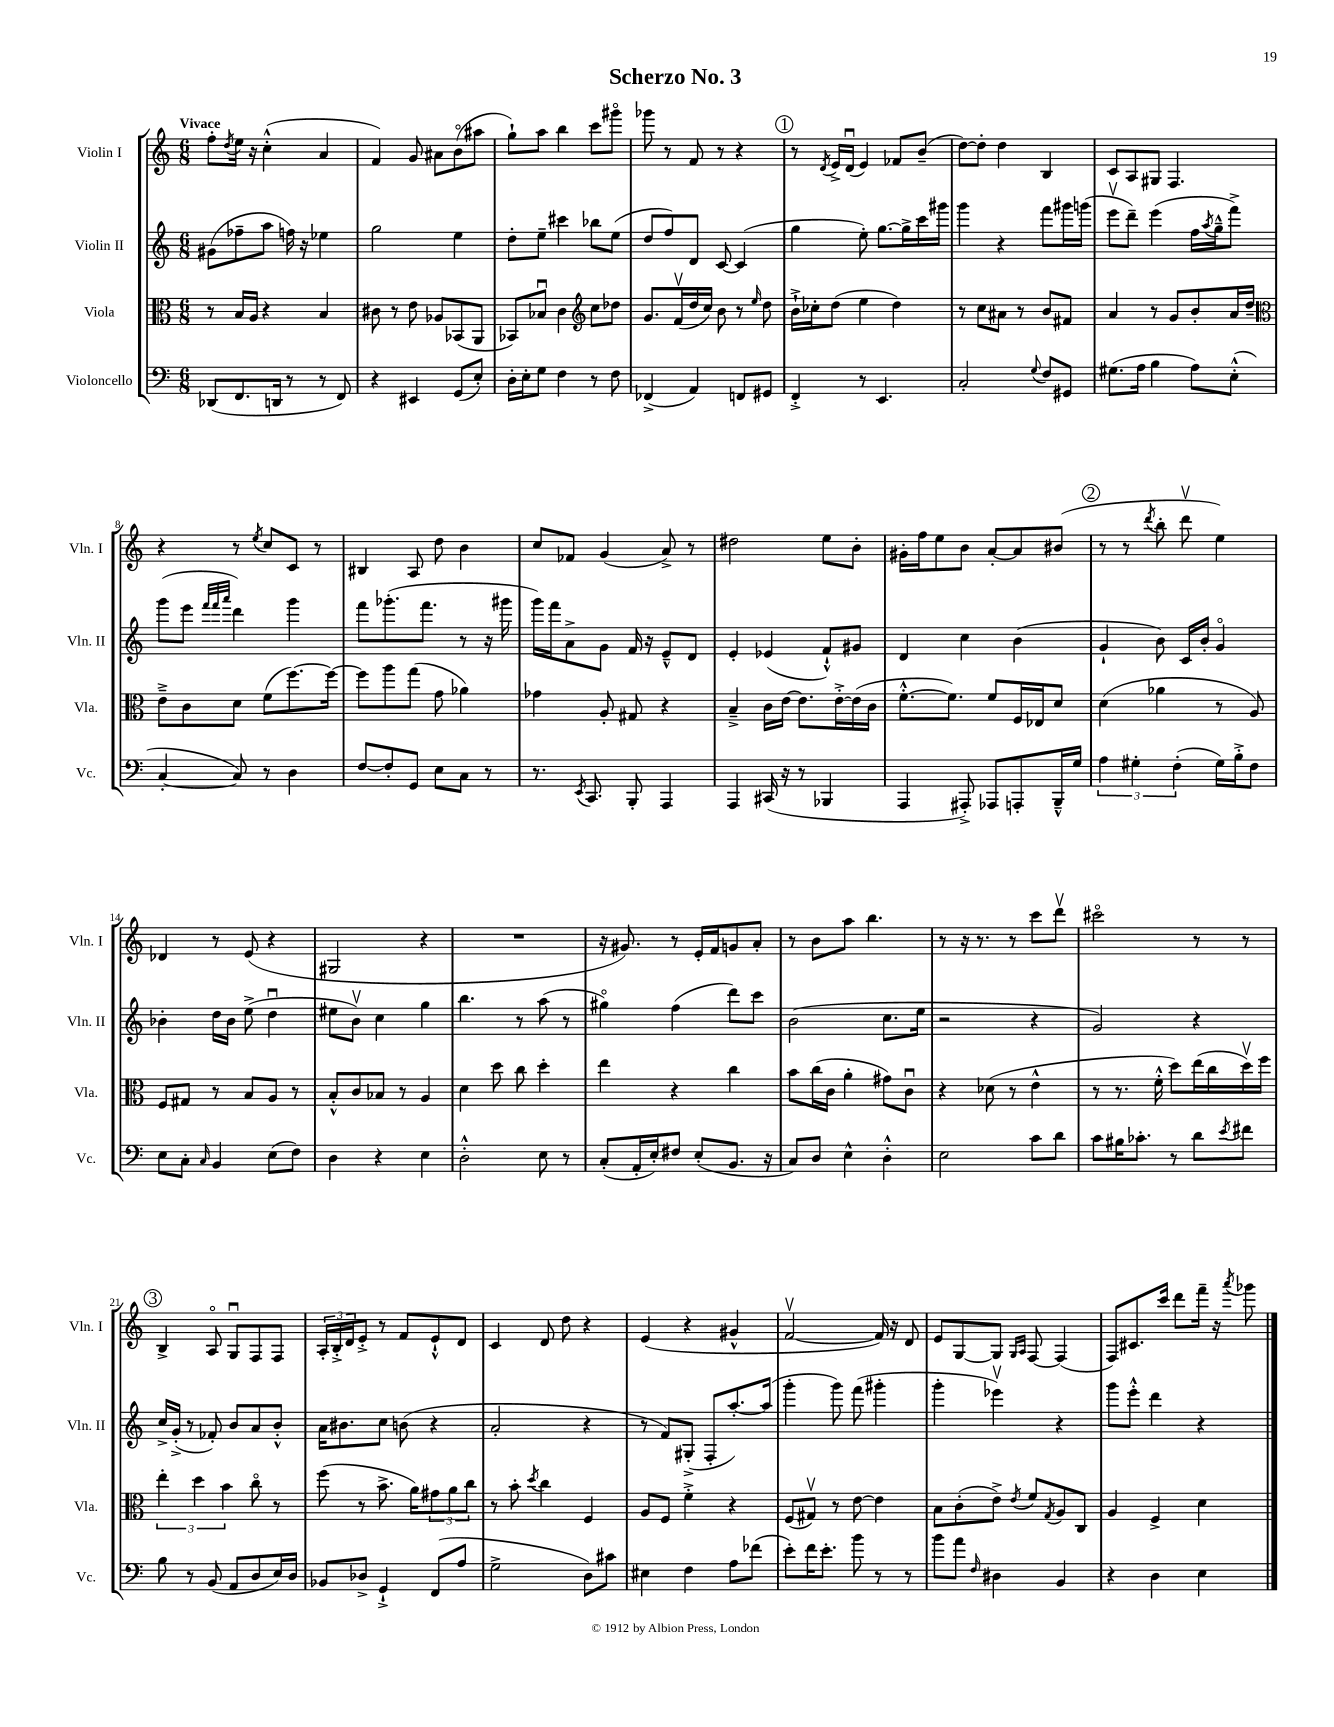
\header { title = "Scherzo No. 3" }
<<
\new StaffGroup <<
\new Staff = "s0" \with { instrumentName = "Violin I" shortInstrumentName = "Vln. I" } {
    \clef treble \key c \major \numericTimeSignature \time 6/8 \tempo "Vivace"
    f''8-. \acciaccatura { d''8 } e''16 r16 c''4-.-^( a'4 |
    f'4) g'8 ais'8 b'8\flageolet( ais''8 |
    g''8-!) a''8 b''4 c'''8 gis'''8\flageolet |
    ges'''8 r8 f'8 r8 r4 |
    \mark \markup { \circle "1" } r8 \acciaccatura { d'8 } e'16-> d'16\downbow( e'4) fes'8 b'8--( |
    d''8~) d''8-. d''4 b4 |
    c'8 a8 gis8 f4. |
    r4 r8 \acciaccatura { e''8 } c''8 c'8 r8 |
    bis4 a8 d''8 b'4 |
    c''8 fes'8 g'4( a'8->) r8 |
    dis''2 e''8 b'8-. |
    gis'16-. f''16 e''8 b'8 a'8~-. a'8 bis'8( |
    \mark \markup { \circle "2" } r8 r8 \acciaccatura { d'''8 } b''8-. d'''8\upbow e''4) |
    des'4 r8 e'8( r4 |
    gis2 r4 |
    R2. |
    r16 gis'8.) r8 e'16-. f'16 g'8 a'8-. |
    r8 b'8 a''8 b''4. |
    r8 r16 r8. r8 c'''8 d'''8\upbow |
    cis'''2\flageolet r8 r8 |
    \mark \markup { \circle "3" } b4-> a8\flageolet g8\downbow f8 f8 |
    \tuplet 3/2 { a16-. b16-.-> d'16 } e'8-.-> r8 f'8 e'8-!-^ d'8 |
    c'4 d'8 d''8 r4 |
    e'4( r4 gis'4-^ |
    f'2~\upbow f'16) r16 d'8 |
    e'8 g8~ g8 \grace { g16 a16 } f8~ f4( |
    f8) cis'8. c'''16 d'''8 f'''16-- r16 \acciaccatura { a'''8 } ges'''8 \bar "|." |
}
\new Staff = "s1" \with { instrumentName = "Violin II" shortInstrumentName = "Vln. II" } {
    \clef treble \key c \major \numericTimeSignature \time 6/8
    gis'8( fes''8-- a''8 f''16) r16 ees''4 |
    g''2 e''4 |
    d''8-. e''8-- cis'''4 bes''8 e''8( |
    d''8 f''8) d'8 c'8~ c'4( |
    \mark \markup { \circle "1" } g''4 e''8-.) g''8.~ g''16-> c'''16 gis'''16 |
    g'''4 r4 f'''8 gis'''16 g'''16( |
    e'''8\upbow d'''8--) e'''4( f''16 \acciaccatura { a''8 } g''16---^ f'''8->) |
    g'''8( e'''8 \grace { f'''32 f'''32 a'''32 } d'''4) g'''4 |
    f'''8 ges'''8.-.( f'''8. r8 r16 gis'''16 |
    g'''16) f'''16 a'8-> g'8 f'16 r16 e'8---^ d'8 |
    e'4-. ees'4( f'8-!-^) gis'8 |
    d'4 c''4 b'4( |
    \mark \markup { \circle "2" } g'4-! b'8) c'16 b'16-. g'4\flageolet |
    bes'4-. d''16 bes'16 e''8->( d''4\downbow |
    eis''8 b'8\upbow) c''4 g''4 |
    b''4. r8 a''8( r8 |
    gis''4\flageolet) f''4( d'''8) c'''8 |
    b'2( c''8. e''16 |
    r2 r4 |
    g'2) r4 |
    \mark \markup { \circle "3" } c''16-> g'16-.->( r8 fes'8-.) b'8 a'8 b'8-.-^ |
    a'16 bis'8. c''8 b'8( r4 |
    a'2-. r4 |
    r8 f'8) gis8-.->( f8-. a''8.~-.) a''16( |
    g'''4-. g'''8) f'''8( gis'''4-. |
    g'''4-. ees'''4\upbow) r4 |
    g'''8 e'''8-.-^ d'''4 r4 \bar "|." |
}
\new Staff = "s2" \with { instrumentName = "Viola" shortInstrumentName = "Vla." } {
    \clef alto \key c \major \numericTimeSignature \time 6/8
    r8 b16 a16 r4 b4 |
    cis'8 r8 e'8 aes8 bes,8( a,8 |
    bes,8) bes8\downbow c'4 \clef treble c''8 des''8 |
    g'8. f'16\upbow( d''16 c''16) b'8 r8 \grace { e''16 } d''8 |
    \mark \markup { \circle "1" } b'16-!-> ces''16-. d''8( e''4 d''4) |
    r8 c''8 ais'8 r8 b'8 fis'8 |
    a'4 r8 g'8 b'8-. a'16 d''16-- |
    \clef alto e'8---> c'8 d'8 f'8( f''8.~) f''16~ |
    f''8 a''8 g''8( g'8 aes'4) |
    ges'4 a8-. gis8 r4 |
    b4---> c'16 e'16~ e'8. e'16~-.-> e'16( c'16 |
    f'8.~-.-^ f'8.) f'8 f16 ees16 d'8 |
    \mark \markup { \circle "2" } d'4( aes'4 r8 a8) |
    f8 gis8 r8 b8 a8 r8 |
    b8-.-^ c'8 bes8 r8 a4 |
    d'4 d''8 c''8 d''4-. |
    e''4 r4 c''4 |
    b'8 c''16( c'16 a'4-. gis'8) c'8\downbow |
    r4 des'8( r8 e'4-^ |
    r8 r8. f'16-.-^ d''8) e''16( c''16 d''16\upbow) f''16 |
    \mark \markup { \circle "3" } \tuplet 3/2 { e''4-. d''4 b'4 } c''8\flageolet r8 |
    f''8( r8 b'8.-> a'16) \tuplet 3/2 { gis'8 a'8 c''8 } |
    r8 b'8-. \acciaccatura { d''8 } c''4 f4 |
    a8 f8 f'4-.-> r4 |
    f8( gis8\upbow) r8 e'8~ e'4 |
    b8 c'8-.( e'8->) \acciaccatura { e'8 } f'8 \acciaccatura { g8 } a8 c8 |
    a4 f4-> d'4 \bar "|." |
}
\new Staff = "s3" \with { instrumentName = "Violoncello" shortInstrumentName = "Vc." } {
    \clef bass \key c \major \numericTimeSignature \time 6/8
    des,8( f,8. d,16 r8 r8 f,8) |
    r4 eis,4 g,8( e8-.) |
    d16-. e16-. g8 f4 r8 f8 |
    fes,4->( a,4) f,8 gis,8 |
    \mark \markup { \circle "1" } f,4-.-> r8 e,4. |
    c2-. \appoggiatura { g8 } f8 gis,8 |
    gis8.( a16 b4 a8) e8-.-^( |
    c4~-. c8) r8 d4 |
    f8~ f8-. g,8 e8 c8 r8 |
    r8. \acciaccatura { e,8 } c,8. b,,8-. a,,4 |
    a,,4 cis,16( r16 r8 bes,,4 |
    a,,4 ais,,8-.->) aes,,8 a,,8-. b,,16---^ g16 |
    \mark \markup { \circle "2" } \tuplet 3/2 { a4 gis4-. f4-.( } gis16) b16-.-> f8 |
    e8 c8-. \grace { c16 } b,4 e8( f8) |
    d4 r4 e4 |
    d2-.-^ e8 r8 |
    c8-.( a,16-. e16-.) fis8 e8-.( b,8. r16 |
    c8) d8 e4-^ d4-.-^ |
    e2 c'8 d'8 |
    c'8 bis16 ces'8.-. r8 d'8 \acciaccatura { e'8 } fis'8 |
    \mark \markup { \circle "3" } b8 r8 b,8( a,8 d8 e16) d16 |
    bes,8 des8-> g,4-!-> f,8( a8 |
    g2-> d8) cis'8 |
    eis4 f4 a8 fes'8( |
    e'8-.) f'16 e'8.-. b'8 r8 r8 |
    b'8 a'8 \grace { f16 } dis4 b,4 |
    r4 d4 e4 \bar "|." |
}
>>
>>
